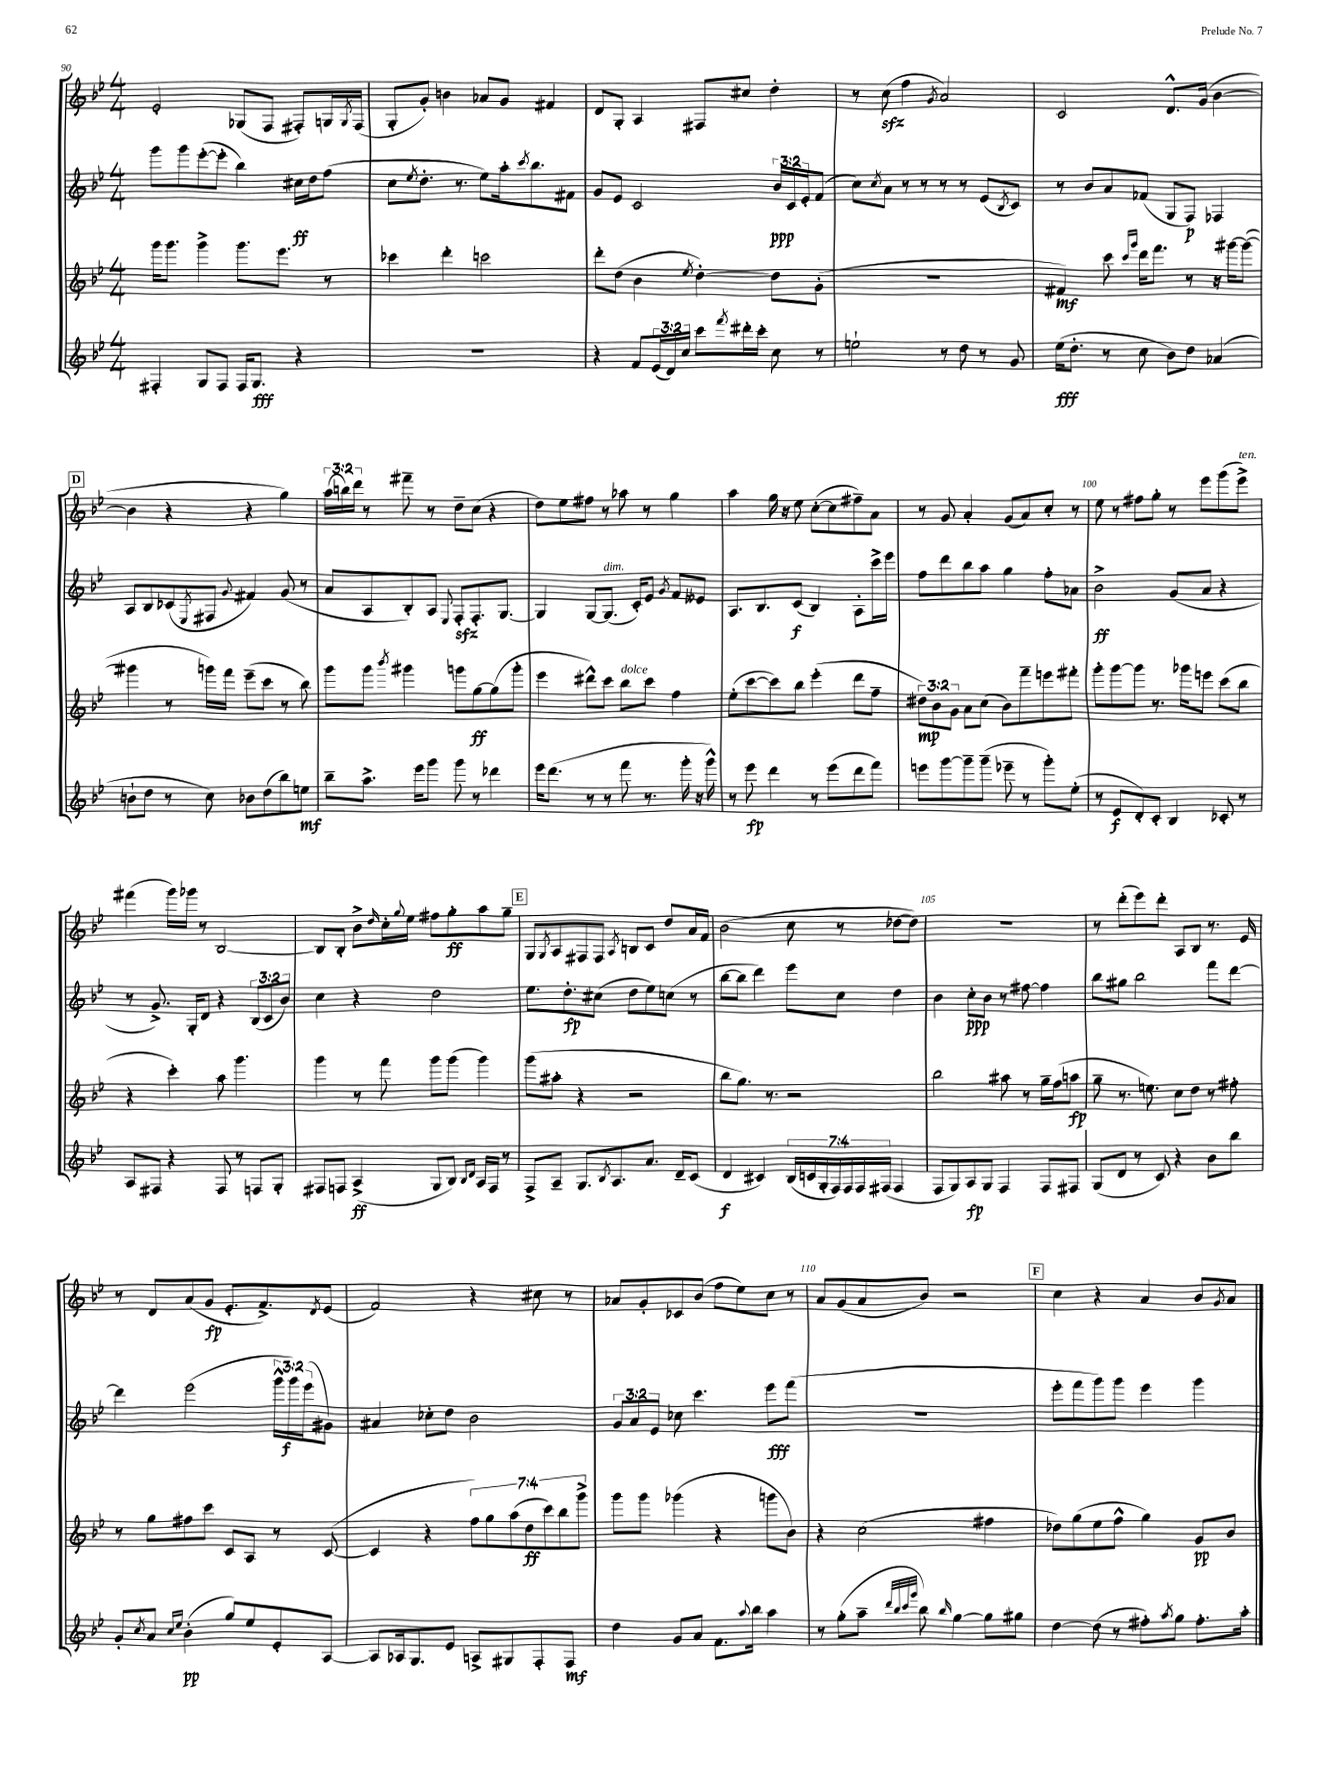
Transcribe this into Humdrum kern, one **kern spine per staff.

**kern	**kern	**kern	**kern
*staff4	*staff3	*staff2	*staff1
*clefG2	*clefG2	*clefG2	*clefG2
*k[b-e-]	*k[b-e-]	*k[b-e-]	*k[b-e-]
*M4/4	*M4/4	*M4/4	*M4/4
4F#'	16ggg	8ggg	2e-'
.	8.ggg	.	.
.	.	8ggg	.
8G	4ggg^	([8eee-'	.
8F#	.	8eee-']	.
16F#	8.ggg	4bb-)	(8G-
8.G	.	.	.
.	.	.	8F
.	8.eee-	.	.
4r	.	16cc#	8F#')
.	.	16dd	.
.	8r	(8ff	16G
.	.	.	8qG
.	.	.	(16F#
=	=	=	=
1r	4ccc-	8cc	8G'
.	.	8qee-	.
.	.	8.dd'	8g')
.	4ddd'	.	4b
.	.	8.r	.
.	2ccc	8ee-)	8a-
.	.	16aa'	8g
.	.	8qccc	.
.	.	8.bb-	.
.	.	.	4f#
.	.	8f#	.
=	=	=	=
4r	8ddd'	8g	8d
.	(8dd	8e-	8G'
8f	4b-	2c	4A
(24e-	.	.	.
24d)	.	.	.
24cc	.	.	.
.	8qee-	.	.
8ccc	[4dd')	.	8F#
8qfff	.	.	.
16ddd#'	.	.	8cc#
16ccc'	.	.	.
8cc	8dd]	24b-	4dd'
.	.	24c	.
.	.	24e-'	.
8r	(8g'	(8f	.
=	=	=	=
2ee`	1r	8cc)	8r
.	.	8qcc	.
.	.	8a	(8cc
.	.	8r	4ff
.	.	8r	.
.	.	.	8qg
8r	.	8r	2a)
8dd	.	8r	.
8r	.	(8e-	.
.	.	8qB-	.
8g	.	8c)	.
=	=	=	=
(16ee-	4f#)	8r	2c
8.dd'	.	.	.
.	.	8b-	.
8r	8ccc	8a	.
.	16qqccc	.	.
.	16qqggg	.	.
8cc	16ddd	(8f-	.
.	8.fff	.	.
8b-)	.	8G	8.d^^
8dd	8r	8F)	.
.	.	.	(16g
(4a-	16r	4F-	[4b-
.	[16ggg#	.	.
.	(8ggg#_	.	.
=	=	=	=
8b`	4ggg#]	8A	4b-]
8dd	.	8B-	.
8r	8r	(8c-	4r
.	.	8qE-	.
8cc)	16ggg)	8F#	.
.	16fff	.	.
.	.	8qqg	.
8b-	(8eee-~	4f#)	4r
(8dd	8ccc	.	.
8bb-)	8r	(8g	4gg)
8ee	8bb-)	8r	.
=	=	=	=
8bb-~	8ggg	8a	(24aa
.	.	.	24bb)
.	.	.	24ddd
8.aa^	8ggg	8A	8r
.	8qbbb-	.	.
.	4ggg#	8B-')	8fff#~
16eee-	.	.	.
8ggg	.	8A	8r
.	.	8qqE-	.
8ggg	8ggg	8F'	8dd~
8r	[8gg	8.F'	(8cc
4ddd-	(8gg]	.	4r
.	.	[8.G	.
.	8ggg'	.	.
=	=	=	=
16eee-	4eee-	4G]	8dd)
(8.ddd	.	.	.
.	.	.	8ee-
8r	8ddd#^^)	[8G	8ff#
8r	8ccc	(8.G]	8r
8fff	8bb-	.	8aa-
.	.	16c')	.
8.r	8ccc	8e-	8r
.	.	8qg	.
.	4ff	8f	4gg
16ggg'	.	.	.
16r	.	8e--	.
16ggg^^)	.	.	.
=	=	=	=
8r	(8ee-'	8.A	4aa
8eee-	[8ccc	.	.
.	.	8.B-	.
4ddd	8ccc])	.	16gg
.	.	.	16r
.	8bb-	(8c	8ee-
8r	(4eee-'	4B-)	([8cc'
(8eee-	.	.	8cc]
8ddd	8ddd	8A'	8ff#~)
8fff)	8ff~	16ccc^	8a
.	.	16eee-	.
=	=	=	=
8eee	12dd#)	8ff	8r
.	12b-	.	.
[8ggg	.	8ddd	8g
.	12g	.	.
8ggg~]	8a	8bb-	4a'
(8ggg~	(8cc	8aa	.
8eee-~	8b-)	4gg	(8g
8r	8fff~	.	8a)
8ggg')	8eee	8ff'	8cc'
(8ee-'	8fff#'	8a-	8r
=	=	=	=
8r	8ggg'	2b-^	8ee-
8e-	[8ggg	.	8r
8d')	8ggg]	.	8ff#
8c'	8.r	.	8gg'
4B-	.	(8g	8r
.	16ggg-	.	.
.	8eee	8a	8eee-
8c-'	(8ccc	4r	(8ggg
8r	8bb-	.	8eee-^)
=	=	=	=
8A	4r	8r	(4fff#
8F#	.	8.g^)	.
4r	4ccc')	.	16ggg)
.	.	16G'	16ggg-
.	.	8d	8r
8F#	8aa	4r	[2B-
8r	4.ggg	.	.
8F	.	(12B-	.
.	.	12c	.
8G'	.	.	.
.	.	12b-)	.
=	=	=	=
8F#	4ggg	4cc	8B-]
8F	.	.	8B-'
(4A^	8r	4r	8b-^
.	.	.	16qqdd
.	8fff	.	16cc'
.	.	.	8qqgg
.	.	.	16ee-
8G	8ggg	2dd	8ff#
8B-)	(8ggg	.	8gg'
16qqB-	.	.	.
16qqd	.	.	.
16A	4ggg)	.	8aa
16F	.	.	.
8r	.	.	8gg~
=	=	=	=
8F^	(8ggg	8.ee-	8G
.	.	.	8qG
8A~	8aa#'	.	8A
.	.	8.dd'	.
8.G	4r	.	8F#
.	.	(8cc#	8F#
8qB-	.	.	.
8.A	.	.	.
.	.	.	8qA
.	2r	8dd	8B
8.a	.	8ee-)	8c
.	.	(8cc	8dd
16d~	.	.	.
(8c	.	8r	16a
.	.	.	16f
=	=	=	=
4d	8bb-	[8bb-	(2b-
.	8.gg)	8bb-]	.
4c#)	.	4ddd)	.
.	8.r	.	.
(28B-	2r	8eee-	8cc
28c	.	.	.
28G'	.	.	.
28F)	.	.	.
.	.	8cc	8r
28F	.	.	.
28F	.	.	.
(28F#	.	.	.
4F#	.	4dd	[8dd-
.	.	.	8dd-])
=	=	=	=
8F	2bb-	4b-	1r
8G)	.	.	.
8A	.	8cc'	.
8G	.	8b-	.
4F	8aa#	8r	.
.	8r	[8ff#	.
8F	16gg~	4ff#]	.
.	(16ff	.	.
8F#	8aa	.	.
=	=	=	=
(8G	8gg~	8bb-	8r
8d	8.r	8gg#	(8ddd'
8r	.	2bb-	8eee-)
.	8.ee)	.	.
8c)	.	.	8ddd'
4r	8cc	.	8A
.	8dd	.	8B-
8b-	8r	8fff	8.r
8bb-	8ff#'	[8ddd	.
.	.	.	16e-
=	=	=	=
8g'	8r	4ddd]	8r
8qcc	.	.	.
8a	8gg	.	8d
16qqcc	.	.	.
16qqee-	.	.	.
(4b-'	8ff#	(2eee-	(8a
.	8ccc	.	8g
8gg)	8c	.	8.e-'
8ee-	8A	.	.
.	.	.	8.f^)
8e-'	8r	24ggg^^	.
.	.	24ggg)	.
.	.	(24eee-	.
.	.	.	8qd
[8A	([8c	8g#)	(8e-
=	=	=	=
8A]	4c]	4a#	2f)
16A-	.	.	.
8.G	.	.	.
.	4r	8cc-'	.
8e-	.	8dd	.
8A^	14ff)	2b-	4r
.	14gg	.	.
8G#	.	.	.
.	(14aa	.	.
.	14dd	.	.
8F'	.	.	8cc#
.	14ccc)	.	.
.	14bb-	.	.
8F	.	.	8r
.	14ggg^	.	.
=	=	=	=
4dd	8ggg	12g	8a-
.	.	12a	.
.	8ggg	.	8g'
.	.	12e-	.
8g	(4ggg-	8cc-	8c-
8a	.	4.ccc	(8b-
8.f	4r	.	8ff
.	.	.	8ee-)
8qqaa	.	.	.
16bb-	.	.	.
4aa	8ggg	8eee-	8cc
.	8b-)	(8fff	8r
=	=	=	=
8r	4r	1r	8a
(8gg'	.	.	(8g
8aa~	(2cc	.	8a
32qqddd	.	.	.
32qqbb-	.	.	.
32qqccc	.	.	.
32qqggg	.	.	.
8bb-)	.	.	8b-)
16qqbb-	.	.	.
[4gg	.	.	2r
8gg]	4ff#	.	.
8gg#	.	.	.
=	=	=	=
[4dd	8dd-)	8eee-'	4cc
.	(8gg	8fff	.
(8dd]	8ee-	8ggg)	4r
8r	8ff^^	8ggg	.
8ff#')	4gg)	4eee-	4a
8qaa	.	.	.
8gg	.	.	.
8.ff#'	8g	4ggg	8b-
.	.	.	8qg
.	8b-	.	8a
16aa'	.	.	.
==	==	==	==
*-	*-	*-	*-
